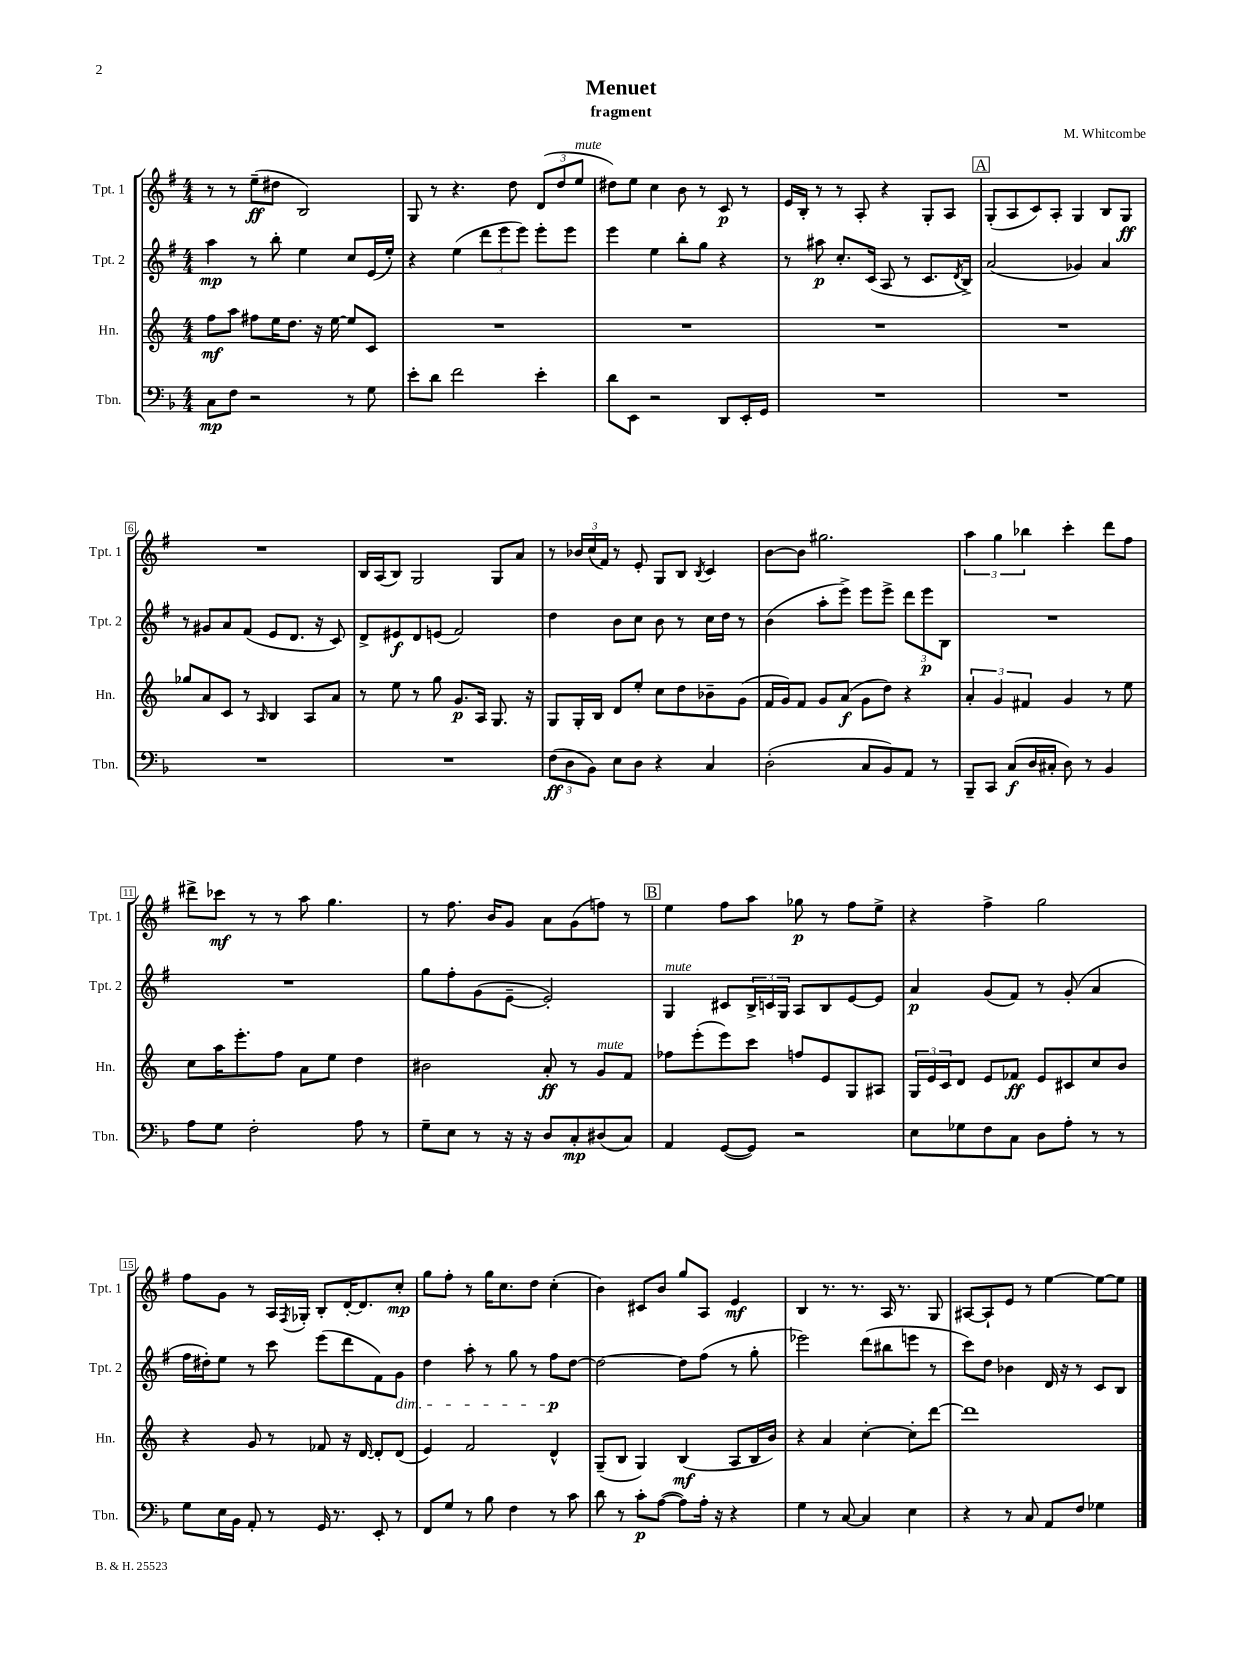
\header { title = "Menuet" composer = "M. Whitcombe" subtitle = "fragment" }
<<
\new StaffGroup <<
\new Staff = "s0" \with { instrumentName = "Tpt. 1" shortInstrumentName = "Tpt. 1" } {
    \clef treble \key g \major \numericTimeSignature \time 4/4
    r8 r8 e''8--\ff( dis''8 b2) |
    g8 r8 r4. d''8 \tuplet 3/2 { d'8( d''8 e''8^\markup { \italic "mute" } } |
    dis''8) e''8 c''4 b'8 r8 c'8\p r8 |
    e'16 b16-. r8 r8 a8-. r4 g8-. a8 |
    \mark \markup { \box "A" } g8-.( a8 c'8) a8-. g4 b8 g8\ff |
    R1 |
    b16 a16( b8) g2 g8 a'8 |
    r8 \tuplet 3/2 { bes'16 c''16( fis'16) } r8 e'8-. g8 b8 \acciaccatura { b8 } c'4 |
    b'8~ b'8 gis''2. |
    \tuplet 3/2 { a''4 g''4 bes''4 } c'''4-. d'''8 fis''8 |
    dis'''8-> ces'''8\mf r8 r8 a''8 g''4. |
    r8 fis''8. b'16 g'8 a'8 g'8( f''8) r8 |
    \mark \markup { \box "B" } e''4 fis''8 a''8 ges''8\p r8 fis''8 e''8-> |
    r4 fis''4-> g''2 |
    fis''8 g'8 r8 a16 \acciaccatura { fis8 } ges16-. b8-. d'16~-. d'8. c''8-.\mp |
    g''8 fis''8-. r8 g''16 c''8. d''8 c''4-.( |
    b'4) cis'8 b'8 g''8 a8 e'4\mf |
    b4 r8. r8. a16 r8. g8 |
    ais8~ ais8-! e'8 r8 e''4~ e''8~ e''8 \bar "|." |
}
\new Staff = "s1" \with { instrumentName = "Tpt. 2" shortInstrumentName = "Tpt. 2" } {
    \clef treble \key g \major \numericTimeSignature \time 4/4
    a''4\mp r8 b''8-. e''4 c''8 e'16( e''16-.) |
    r4 e''4( \tuplet 3/2 { d'''8 e'''8 e'''8) } e'''8-. e'''8 |
    e'''4 e''4 b''8-. g''8 r4 |
    r8 ais''8\p c''8.-. c'16( a8 r8 c'8. \acciaccatura { d'8 } b16->) |
    \mark \markup { \box "A" } a'2( ges'4) a'4 |
    r8 gis'8 a'8 fis'8( e'8 d'8. r16 c'8) |
    d'8-> eis'8\f d'8 e'8( fis'2) |
    d''4 b'8 c''8 b'8 r8 c''16 d''16 r8 |
    b'4( a''8-. e'''8->) e'''8 e'''8-> \tuplet 3/2 { d'''8 e'''8\p b8 } |
    R1 |
    R1 |
    g''8 fis''8-. g'8( e'8~-- e'2-.) |
    \mark \markup { \box "B" } g4^\markup { \italic "mute" } cis'8 \tuplet 3/2 { b16-> c'16 g16 } a8 b8 e'8~ e'8 |
    a'4\p g'8( fis'8) r8 g'8-.( a'4 |
    fis''16 dis''16-.) e''8 r8 c'''8 e'''8( d'''8 fis'8) g'8\dim |
    d''4 a''8-. r8 g''8 r8 fis''8\p\! d''8~ |
    d''2~ d''8 fis''8( r8 g''8-. |
    ees'''2) d'''8( bis''8 e'''8 r8 |
    c'''8) d''8 bes'4 d'16 r16 r8 c'8 b8 \bar "|." |
}
\new Staff = "s2" \with { instrumentName = "Hn." shortInstrumentName = "Hn." } {
    \clef treble \key c \major \numericTimeSignature \time 4/4
    f''8\mf a''8 fis''8 e''16 d''8. r16 e''16~ e''8 c'8 |
    R1 |
    R1 |
    R1 |
    \mark \markup { \box "A" } R1 |
    ges''8 a'8 c'8 r8 \grace { a16 } b4 a8 a'8 |
    r8 e''8 r8 g''8 g'8.\p a16 g8. r16 |
    g8 g16-. b16 d'8 e''8-. c''8 d''8 bes'8-- g'8( |
    f'16 g'16) f'8 g'8 a'8\f( g'8 d''8) r4 |
    \tuplet 3/2 { a'4-. g'4 fis'4 } g'4 r8 e''8 |
    c''8 a''16 e'''8.-. f''8 a'8 e''8 d''4 |
    bis'2 a'8-.\ff r8 g'8^\markup { \italic "mute" } f'8 |
    \mark \markup { \box "B" } fes''8 e'''8-.( e'''8) c'''8 f''8 e'8 g8 ais8 |
    \tuplet 3/2 { g16 e'16 c'16 } d'8 e'8 fes'8\ff e'8 cis'8 c''8 b'8 |
    r4 g'8 r8 fes'8 r16 d'16~ d'8-. d'8( |
    e'4) f'2 d'4-^ |
    g8--( b8 g4) b4\mf( a8 b16 b'16) |
    r4 a'4 c''4~-. c''8-. d'''8~ |
    d'''1 \bar "|." |
}
\new Staff = "s3" \with { instrumentName = "Tbn." shortInstrumentName = "Tbn." } {
    \clef bass \key f \major \numericTimeSignature \time 4/4
    c8\mp f8 r2 r8 g8 |
    e'8-. d'8 f'2 e'4-. |
    d'8 e,8 r2 d,8 e,16-. g,16 |
    R1 |
    \mark \markup { \box "A" } R1 |
    R1 |
    R1 |
    \tuplet 3/2 { f8\ff( d8 bes,8) } e8 d8 r4 c4 |
    d2-.( c8 bes,8) a,8 r8 |
    bes,,8-- c,8 c8\f( d16 cis16-. d8) r8 bes,4 |
    a8 g8 f2-. a8 r8 |
    g8-- e8 r8 r16 r16 d8 c8-.\mp dis8( c8) |
    \mark \markup { \box "B" } a,4 g,8~( g,8) r2 |
    e8 ges8 f8 c8 d8 a8-. r8 r8 |
    g8 e16 bes,16 a,8-. r8 g,16 r8. e,8-. r8 |
    f,8 g8 r8 bes8 f4 r8 c'8 |
    d'8 r8 c'8-.\p a8~( a8) a16-. r16 r4 |
    g4 r8 c8~ c4 e4 |
    r4 r8 c8 a,8 f8 ges4 \bar "|." |
}
>>
>>
\layout { \context { \Score \override BarNumber.stencil = #(make-stencil-boxer 0.1 0.3 ly:text-interface::print) } }
